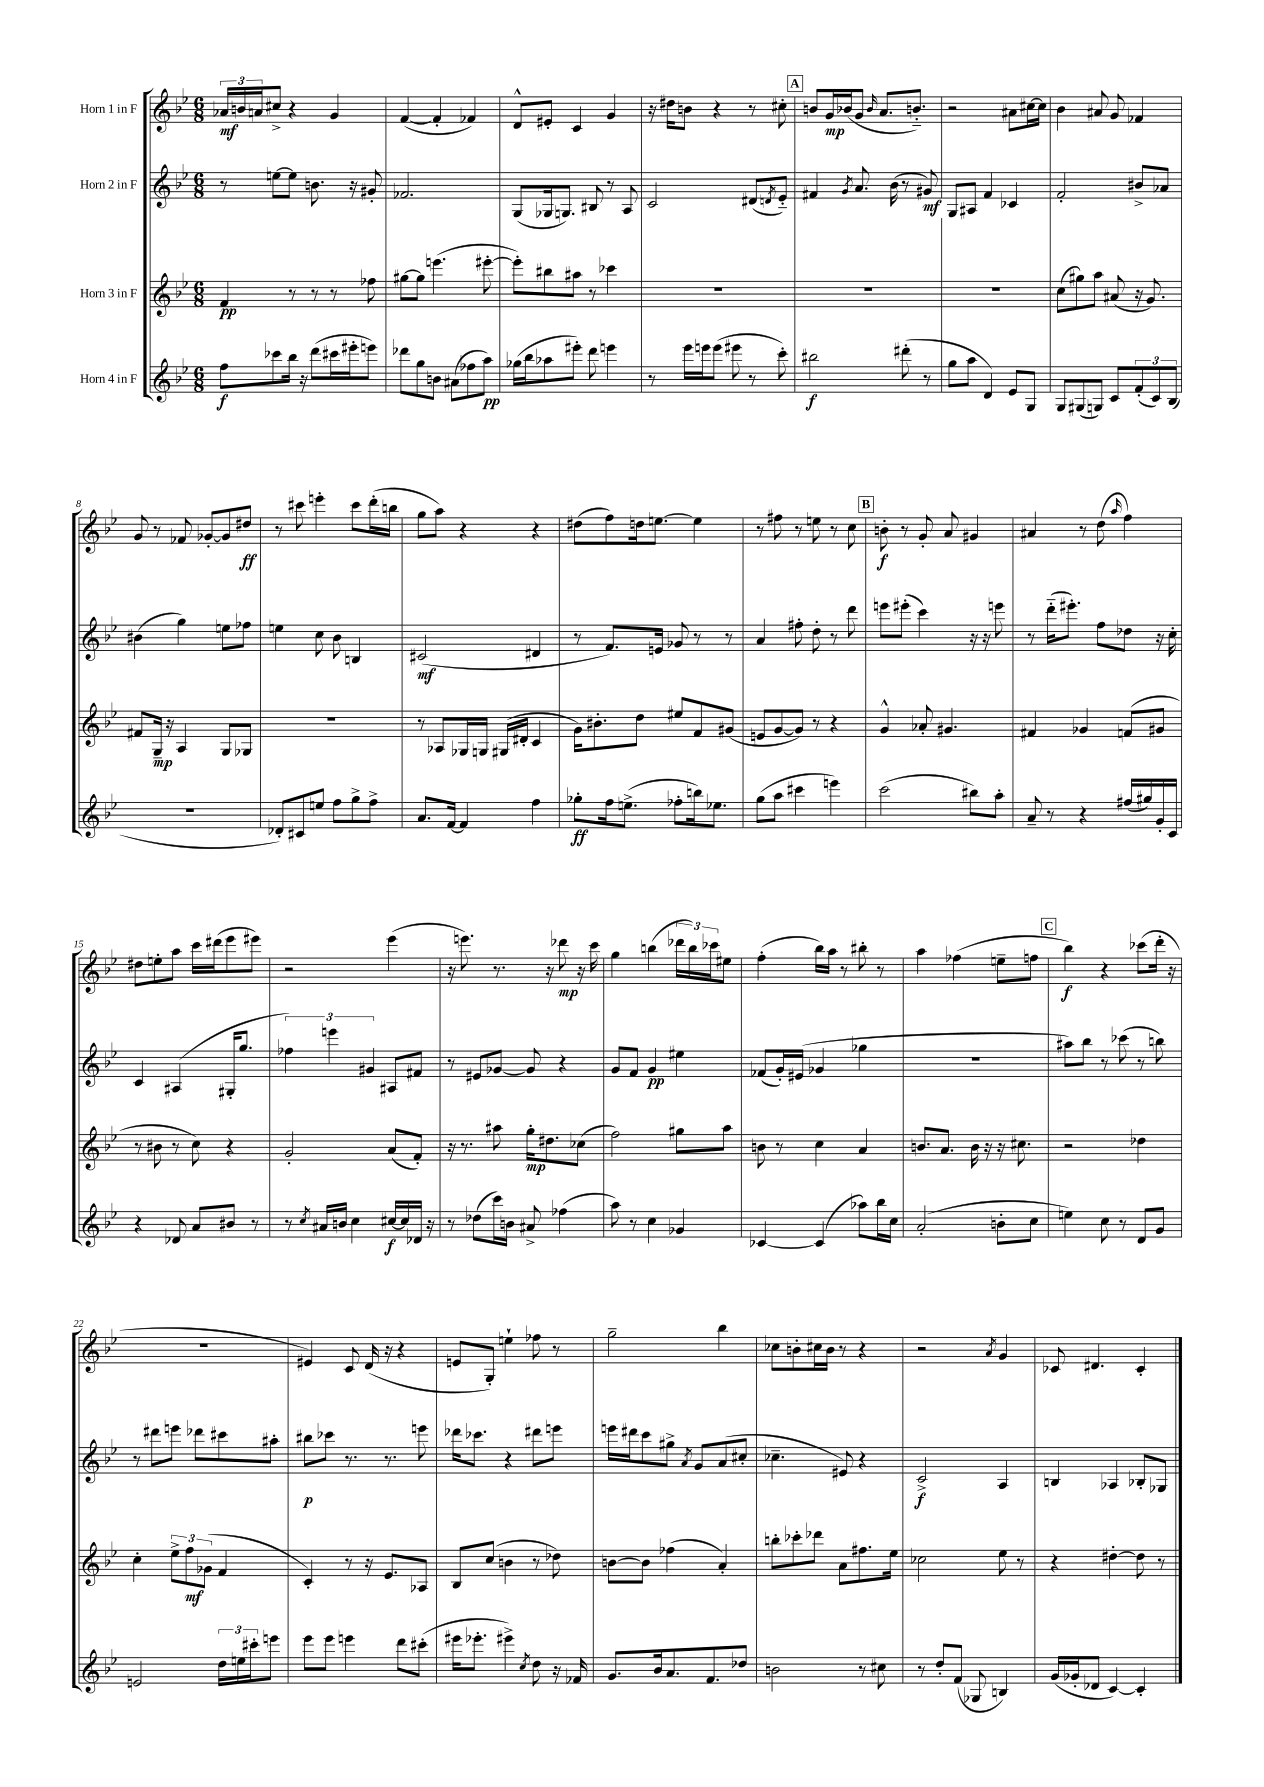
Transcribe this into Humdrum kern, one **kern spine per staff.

**kern	**kern	**kern	**kern
*staff4	*staff3	*staff2	*staff1
*clefG2	*clefG2	*clefG2	*clefG2
*k[b-e-]	*k[b-e-]	*k[b-e-]	*k[b-e-]
*M6/8	*M6/8	*M6/8	*M6/8
8ff	4f	8r	24a-
.	.	.	24b
.	.	.	24a
8ccc-	.	[8ee	8cc#^
16bb-	8r	8ee]	4r
16r	.	.	.
(8ddd	8r	8.b	.
16ccc#	8r	.	4g
16eee#'	.	16r	.
8eee)	8ff-	8g#'	.
=	=	=	=
8ddd-	[8gg#	2.f-	([4f
8gg	8gg#]	.	.
8b	(4.eee	.	4f']
(8a#	.	.	.
8ff-	.	.	4f-)
8aa)	[8eee#'	.	.
=	=	=	=
(16gg-	8eee#'])	(8G	8d^^
16bb-	.	.	.
8aa-	8bb#	16G-	8e#'
.	.	8.G)	.
8eee#')	8aa#	.	4c
8ddd	8r	8B#	.
4eee	4ccc-	8r	4g
.	.	8A	.
=	=	=	=
8r	2.r	2c	16r
.	.	.	16dd#
16eee-	.	.	8b
16eee	.	.	.
(8eee	.	.	4r
8eee#	.	.	.
8r	.	(8d#	8r
.	.	8qd	.
8ccc')	.	8e-'~)	8cc#'
=	=	=	=
2bb#	2.r	4f#	8b
.	.	.	16g
.	.	.	(16b-
.	.	8qg	.
.	.	8.a	8g
.	.	.	16qqb-
.	.	.	8.a
.	.	(16b-	.
(8ddd#'	.	8r	.
.	.	.	8.b'~)
8r	.	8g#)	.
=	=	=	=
8gg	2.r	8G	2r
8aa	.	8A#	.
4d)	.	4f	.
8e-	.	4c-	8a#
8G	.	.	[16cc#
.	.	.	16cc#]
=	=	=	=
8G	(8cc	2f'	4b-
(8G#	8gg#)	.	.
8G)	8aa	.	8a#
8c	(8a#	.	8g
(12f'	16r	8b#^	4f-
.	8.g)	.	.
12c)	.	.	.
.	.	8a-	.
(12B-	.	.	.
=	=	=	=
2.r	8f#	(4b#	8g
.	16G~	.	8r
.	16r	.	.
.	4A	4gg)	8f-
.	.	.	[8g-'
.	8G	8ee	8g-]
.	8G-	8ff-	8dd#
=	=	=	=
8d-')	2.r	4ee	8r
8c#	.	.	8ccc#
8ee	.	8cc	4eee'
8ff	.	8b-	.
8gg^	.	4B	8ccc#
8ff^	.	.	(16ddd'
.	.	.	16bb
=	=	=	=
8.a	8r	(2c#	8gg
.	8A-	.	8aa)
[16f	.	.	.
4f]	16G-	.	4r
.	16G	.	.
.	(16G#	.	.
.	16d#'	.	.
4ff	4c	4d#	4r
=	=	=	=
8gg-'	16g)	8r	(8dd#
.	8.b#'	.	.
16ff	.	8.f)	8ff)
(8.ee^	.	.	.
.	8dd	.	16dd
.	.	16e	[8.ee
8ff-'	8ee#	8g-	.
16bb)	8f	8r	4ee]
8.ee-	.	.	.
.	(8g#	8r	.
=	=	=	=
(8gg	8e	4a	8r
8aa	[8g	.	8ff#
4ccc#	8g])	8ff#'	8r
.	8r	8dd'	8ee
4eee)	4r	8r	8r
.	.	8ddd	8cc
=	=	=	=
(2ccc	4g^^	8eee	8b'
.	.	(8eee#'	8r
.	8a-'	4ccc)	8g'
.	4.g#	.	8a
8bb#)	.	16r	4g#
.	.	16r	.
8aa'	.	8eee	.
=	=	=	=
8a~	4f#	8r	4a#
8r	.	(16ddd'~	.
.	.	8.eee#')	.
4r	4g-	.	8r
.	.	8ff	(8dd
.	.	.	16qqaa
(16ff#	(8f	8dd-	4ff)
16gg#)	.	.	.
16g'	8g#	16r	.
16c	.	16cc'	.
=	=	=	=
4r	8r	4c	8dd#
.	8b#	.	8ee'
8d-	8r	(4A#	8aa
8a	8cc)	.	16ccc
.	.	.	(16ddd#
8b#	4r	16G#'	8eee-
.	.	8.gg	.
8r	.	.	8eee#)
=	=	=	=
8r	2g'	6ff-)	2r
8qcc	.	.	.
16a#	.	.	.
.	.	6eee	.
16b	.	.	.
4cc	.	.	.
.	.	6g#	.
[16cc#	(8a	8A#	(4eee-
16cc#]	.	.	.
16d-	8f')	8f#	.
16r	.	.	.
=	=	=	=
8r	16r	8r	16r
.	8.r	.	8.eee)
(8dd-	.	8e#	.
16ccc)	8aa#	[8g-	8.r
16b	.	.	.
8a#^	16gg'	8g-]	.
.	8.dd#	.	16r
(4ff-	.	4r	8ddd-
.	(8cc-	.	16r
.	.	.	16ccc
=	=	=	=
8aa)	2ff)	8g	4gg
8r	.	8f	.
4cc	.	4g	(4bb
4g-	8gg#	4ee#	24ddd-
.	.	.	24bb)
.	.	.	24ccc-
.	8aa	.	8ee#
=	=	=	=
[4c-	8b	(8f-	(4ff'
.	8r	16g')	.
.	.	(16e#	.
(4c-]	4cc	4g-	16bb-)
.	.	.	16aa
.	.	.	8r
8aa-)	4a	4gg-	8bb#'
16bb-	.	.	8r
16cc	.	.	.
=	=	=	=
(2a'	8.b	2.r	4aa
.	8.a	.	.
.	.	.	(4ff-
.	16b	.	.
.	16r	.	.
8b'	16r	.	8ee~
.	8.cc#	.	.
8cc	.	.	8ff
=	=	=	=
4ee)	2r	8aa#)	4bb-)
.	.	8bb-	.
8cc	.	8r	4r
8r	.	(8ccc-	.
8d	4dd-	8r	(8ccc-
8g	.	8bb)	16ddd'
.	.	.	16r
=	=	=	=
2e	4cc'	8r	2.r
.	.	8ddd#	.
.	12ee-^	8eee	.
.	12ff	.	.
.	.	8ddd-	.
.	(12g-	.	.
24dd	4f	8ccc#	.
24ee	.	.	.
24ccc#'	.	.	.
8eee	.	8aa#'	.
=	=	=	=
8eee-	4c')	8bb#	4e#)
8eee-	.	8ccc-	.
4eee	8r	8.r	8c
.	16r	.	(16d
.	8.e-	8.r	16r
8ddd	.	.	4r
(8ccc#'	8A-	8eee	.
=	=	=	=
16eee#	8B-	16ddd-	8e
8.eee-'	.	8.ccc-	.
.	(8cc	.	8G')
4eee#^)	4b	4r	4ee`
8qcc	.	.	.
8dd	8r	8ddd#	8ff-
16r	8dd-)	8eee	8r
16f-	.	.	.
=	=	=	=
8.g	[8b	16eee	2gg~
.	.	16ddd#	.
.	8b]	8ccc	.
16b-	.	.	.
8.a	(4ff-	8gg#^	.
.	.	8qa	.
.	.	8g	.
8.f	.	.	.
.	4a')	(8a	4bb-
8dd-	.	8cc#'	.
=	=	=	=
2b	8bb'	4.cc-~	8cc-
.	8ccc-'	.	8b'
.	8ddd-	.	16cc#
.	.	.	16b
.	8a	8e#)	8r
8r	8.ff#	4r	4r
8cc#	.	.	.
.	16ee-	.	.
=	=	=	=
8r	2cc-	2c^	2r
8dd'	.	.	.
(8f	.	.	.
8G-	.	.	.
.	.	.	8qa
4B)	8ee-	4A	4g
.	8r	.	.
=	=	=	=
(16g	4r	4B	8c-
16g-'	.	.	.
8d-	.	.	4.d#
[4c)	[4dd#'	4A-	.
4c']	8dd#]	8B-'	4c-'
.	8r	8G-	.
==	==	==	==
*-	*-	*-	*-
